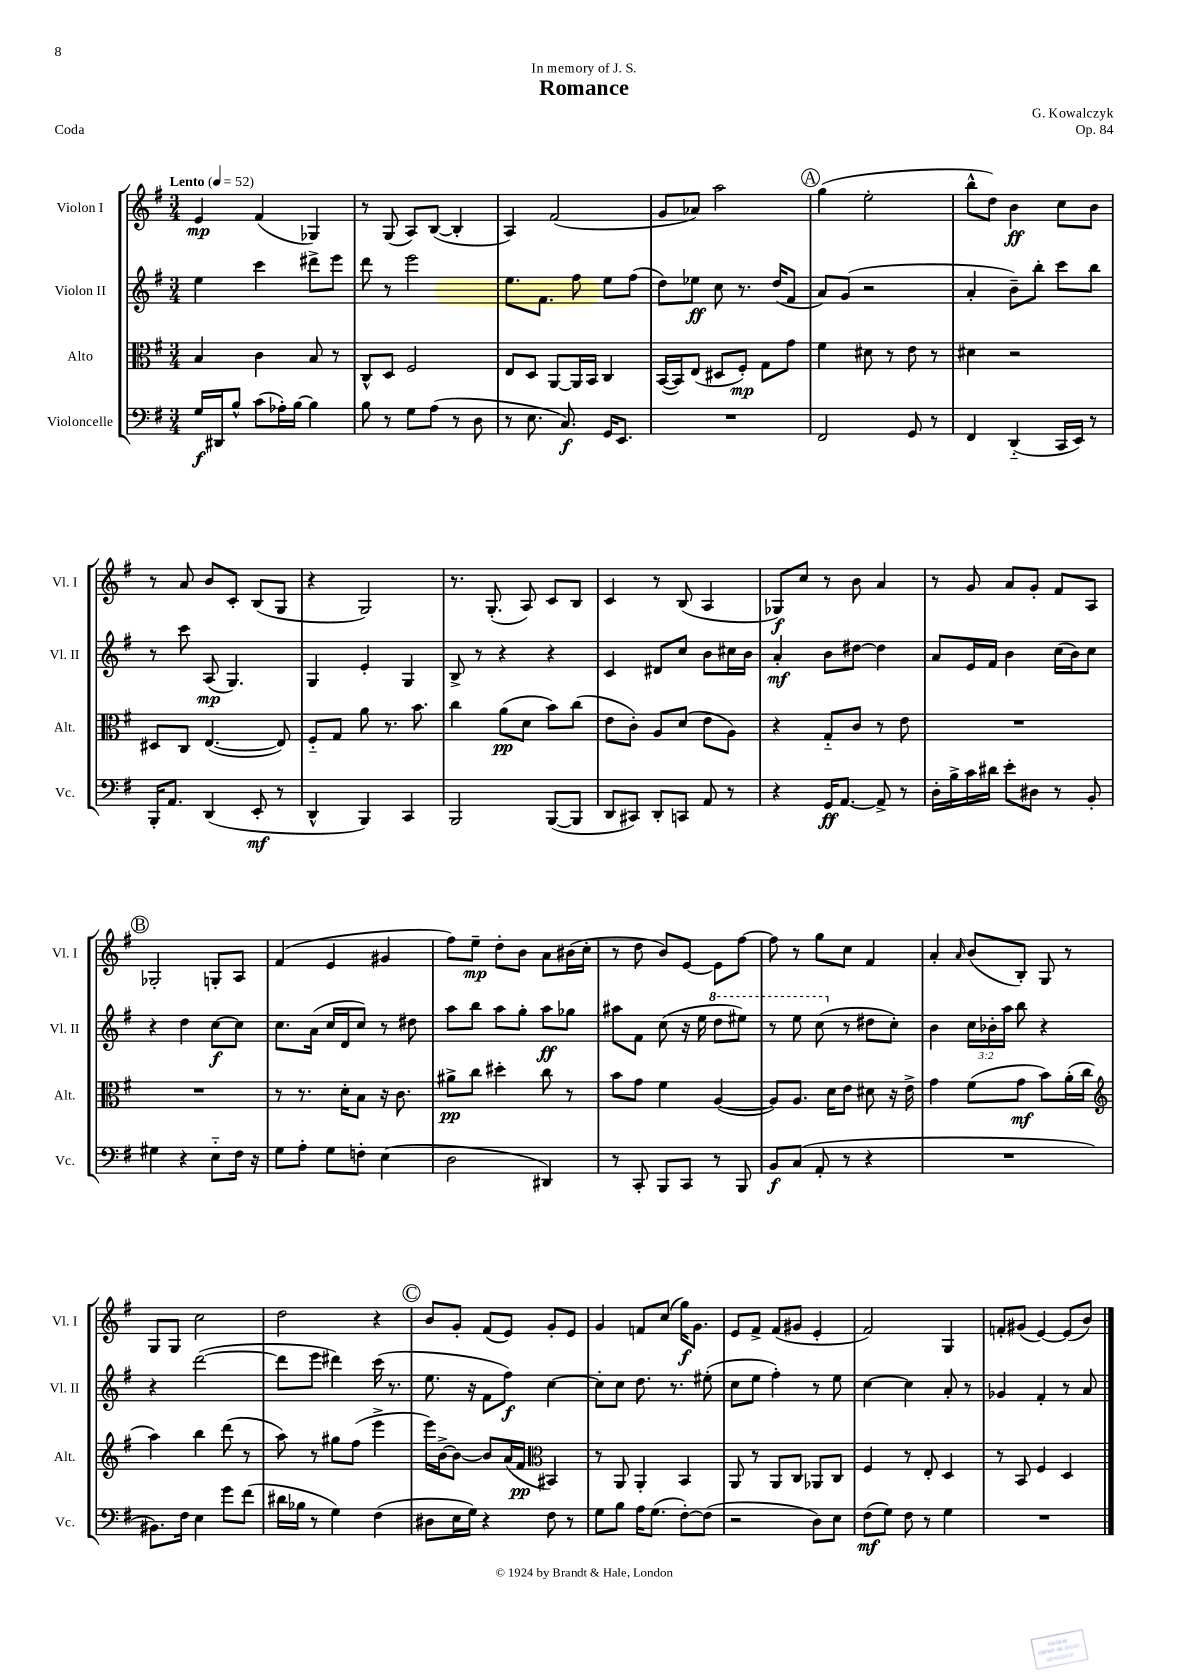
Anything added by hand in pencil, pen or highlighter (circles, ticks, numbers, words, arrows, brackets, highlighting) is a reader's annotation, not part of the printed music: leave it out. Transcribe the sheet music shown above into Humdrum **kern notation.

**kern	**dynam	**kern	**dynam	**kern	**dynam	**kern	**dynam
*part4	*part4	*part3	*part3	*part2	*part2	*part1	*part1
*staff4	*staff4	*staff3	*staff3	*staff2	*staff2	*staff1	*staff1
*I"Violoncelle	*	*I"Alto	*	*I"Violon II	*	*I"Violon I	*
*I'Vc.	*	*I'Alt.	*	*I'Vl. II	*	*I'Vl. I	*
*clefF4	*	*clefC3	*	*clefG2	*	*clefG2	*
*k[f#]	*	*k[f#]	*	*k[f#]	*	*k[f#]	*
*M3/4	*	*M3/4	*	*M3/4	*	*M3/4	*
*MM52	*	*MM52	*	*MM52	*	*MM52	*
=1	=1	=1	=1	=1	=1	=1	=1
!	!	!	!	!	!	!LO:TX:a:B:t=Lento	!
16G/LL	f	4B/	.	4ee\	.	4e/	mp
16DD#X/J	.	.	.	.	.	.	.
8B^^/J	.	.	.	.	.	.	.
(8c\L	.	4c\	.	4ccc\	.	(4f#/	.
16A-X'\L)	.	.	.	.	.	.	.
[16B\JJ	.	.	.	.	.	.	.
4B\]	.	8B/	.	8ddd#X^\L	.	4G-X/)	.
.	.	8r	.	8eee\J	.	.	.
=2	=2	=2	=2	=2	=2	=2	=2
8B\	.	8C^^/L	.	8ddd\	.	8r	.
8r	.	8D/J	.	8r	.	(8G/	.
8G\L	.	2F#/	.	2eee\	.	8A/L)	.
(8A\J	.	.	.	.	.	([8B/J	.
8r	.	.	.	.	.	4B'/]	.
8D\	.	.	.	.	.	.	.
=3	=3	=3	=3	=3	=3	=3	=3
8r	.	8E/L	.	8.ee\L	.	4A/)	.
8.E\	.	8D/J	.	.	.	.	.
.	.	.	.	8.f#\J	.	.	.
.	.	[8AA/L	.	.	.	(2f#/	.
8.C/)	f	.	.	.	.	.	.
.	.	16AA/L]	.	8ff#\	.	.	.
.	.	16BB/JJ	.	.	.	.	.
16GG/KL	.	4C/	.	8ee\L	.	.	.
8.EE/J	.	.	.	.	.	.	.
.	.	.	.	(8ff#\J	.	.	.
=4	=4	=4	=4	=4	=4	=4	=4
2.r	.	([16BB/LL	.	8dd\L)	.	8g/L	.
.	.	16BB/J])	.	.	.	.	.
.	.	(8E/J	.	8ee-X\J	ff	8a-X/J)	.
.	.	8D#X/L	.	8cc\	.	2aa\	.
.	.	8F#'/J)	mp	8.r	.	.	.
.	.	8G\L	.	.	.	.	.
.	.	.	.	(16dd/KL	.	.	.
.	.	8g\J	.	8f#/J	.	.	.
!!LO:REH:place=s1:t=A
=5	=5	=5	=5	=5	=5	=5	=5
2FF#/	.	4f#\	.	8a/L)	.	(4gg\	.
.	.	.	.	(8g/J	.	.	.
.	.	8d#X\	.	2r	.	2ee'\	.
.	.	8r	.	.	.	.	.
8GG/	.	8e\	.	.	.	.	.
8r	.	8r	.	.	.	.	.
=6	=6	=6	=6	=6	=6	=6	=6
4FF#/	.	4d#X\	.	4a'/	.	8bb^^\L	.
.	.	.	.	.	.	8dd\J)	.
(4DD/	.	2r	.	8b~\L)	.	4b\	ff
.	.	.	.	8bb'\J	.	.	.
16CC/LL	.	.	.	8ccc\L	.	8cc\L	.
16EE/JJ)	.	.	.	.	.	.	.
8r	.	.	.	8bb\J	.	8b\J	.
!!LO:LB:g=z
=7	=7	=7	=7	=7	=7	=7	=7
16BBB'/KL	.	8D#X/L	.	8r	.	8r	.
8.AA/J	.	.	.	.	.	.	.
.	.	8C/J	.	8ccc\	.	8a/	.
(4DD/	.	([4.E/	.	(8A/	mp	8b/L	.
.	.	.	.	4.G/)	.	8c'/J	.
8EE'/	mf	.	.	.	.	(8B/L	.
8r	.	8E/])	.	.	.	8G/J	.
=8	=8	=8	=8	=8	=8	=8	=8
4DD^^/	.	8F#/L	.	4G/	.	4r	.
.	.	8G/J	.	.	.	.	.
4BBB/)	.	8a\	.	4e'/	.	2G/)	.
.	.	8.r	.	.	.	.	.
4CC/	.	.	.	4G/	.	.	.
.	.	8.b\	.	.	.	.	.
=9	=9	=9	=9	=9	=9	=9	=9
2BBB/	.	4cc\	.	8B^/	.	8.r	.
.	.	.	.	8r	.	.	.
.	.	.	.	.	.	(8.G'/	.
.	.	(8a\L	pp	4r	.	.	.
.	.	8d\J	.	.	.	8A/)	.
([8BBB/L	.	8b\L)	.	4r	.	8c/L	.
8BBB/J]	.	(8cc\J	.	.	.	8B/J	.
=10	=10	=10	=10	=10	=10	=10	=10
8DD/L	.	8e\L	.	4c/	.	4c/	.
8CC#X/J)	.	8c'\J)	.	.	.	.	.
8DD'/L	.	8A/L	.	8d#X/L	.	8r	.
8CCn/J	.	(8d/J	.	8cc/J	.	(8B/	.
8AA/	.	8e\L	.	8b\L	.	4A/	.
8r	.	8A\J)	.	16cc#X\L	.	.	.
.	.	.	.	16b\JJ	.	.	.
=11	=11	=11	=11	=11	=11	=11	=11
4r	.	4r	.	4a'/	mf	8G-X/L)	f
.	.	.	.	.	.	8cc/J	.
16GG/KL	ff	8G/L	.	8b\L	.	8r	.
[8.AA/J	.	.	.	.	.	.	.
.	.	8c/J	.	[8dd#X\J	.	8b\	.
8AA^/]	.	8r	.	4dd#\]	.	4a/	.
8r	.	8e\	.	.	.	.	.
=12	=12	=12	=12	=12	=12	=12	=12
16D'\LL	.	2.r	.	8a/L	.	8r	.
16B^\	.	.	.	.	.	.	.
16c\	.	.	.	16e/L	.	8g/	.
16d#X\JJ	.	.	.	16f#/JJ	.	.	.
8e'\L	.	.	.	4b\	.	8a/L	.
8D#X\J	.	.	.	.	.	8g'/J	.
8r	.	.	.	(16cc\LL	.	8f#/L	.
.	.	.	.	16b\J)	.	.	.
8BB'/	.	.	.	8cc\J	.	8A/J	.
!!LO:LB:g=z
!!LO:REH:place=s1:t=B
=13	=13	=13	=13	=13	=13	=13	=13
4G#X\	.	2.r	.	4r	.	2G-X'/	.
4r	.	.	.	4dd\	.	.	.
8E\L	.	.	.	[8cc\L	f	8Gn'/L	.
16F#\Jk	.	.	.	8cc\J]	.	8A/J	.
16r	.	.	.	.	.	.	.
=14	=14	=14	=14	=14	=14	=14	=14
8G\L	.	8r	.	8.cc\L	.	(4f#/	.
8A'\J	.	8.r	.	.	.	.	.
.	.	.	.	(16a\Jk	.	.	.
8G\L	.	.	.	16cc/LL	.	4e/	.
.	.	16d'\KL	.	16d/J	.	.	.
8Fn'\J	.	8B\J	.	8cc/J)	.	.	.
(4E\	.	16r	.	8r	.	4g#X/	.
.	.	8.c\	.	.	.	.	.
.	.	.	.	8dd#X\	.	.	.
=15	=15	=15	=15	=15	=15	=15	=15
2D\	.	8a#X^\L	pp	8aa\L	.	8ff#\L)	.
.	.	8cc\J	.	8bb\J	.	8ee~\J	mp
.	.	4dd#X'\	.	8aa\L	.	8dd'\L	.
.	.	.	.	8gg'\J	.	8b\J	.
4DD#X/)	.	8cc\	.	8aa\L	ff	8a\L	.
.	.	8r	.	8gg-X\J	.	(16b#X\L	.
.	.	.	.	.	.	16cc'\JJ	.
=16	=16	=16	=16	=16	=16	=16	=16
8r	.	8b\L	.	8aa#X\L	.	8r	.
8CC'/	.	8g\J	.	8f#\J	.	8dd\	.
8BBB/L	.	4f#\	.	(8cc\	.	8b/L)	.
8CC/J	.	.	.	16r	.	[8e/J	.
.	.	.	.	16ee\	.	.	.
*	*	*	*	*8va	*	*	*
8r	.	([4A/	.	8ddd\L	.	8e\L]	.
8BBB/	.	.	.	8eee#X\J)	.	[8ff#\J	.
=17	=17	=17	=17	=17	=17	=17	=17
8BB/L	f	8A/L])	.	8r	.	8ff#\]	.
(8C/J	.	8.A/J	.	8eee\	.	8r	.
8AA'/	.	.	.	(8ccc\	.	8gg\L	.
.	.	16d\KL	.	.	.	.	.
*	*	*	*	*X8va	*	*	*
8r	.	8e\J	.	8r	.	8cc\J	.
4r	.	8d#X\	.	8dd#X\L	.	4f#/	.
.	.	16r	.	8cc'\J)	.	.	.
.	.	16e^\	.	.	.	.	.
=18	=18	=18	=18	=18	=18	=18	=18
2.r	.	4g\	.	4b\	.	4a'/	.
.	.	.	.	.	.	16qqa/	.
.	.	(8f#\L	.	24cc\LL	.	(8b/L	.
.	.	.	.	24b-X'\	.	.	.
.	.	.	.	24aa\JJ	.	.	.
.	.	8g\J	mf	8bb\	.	8B'/J)	.
.	.	8b\L)	.	4r	.	8G/	.
.	.	(16a'\L	.	.	.	8r	.
.	.	16cc\JJ	.	.	.	.	.
!!LO:LB:g=z
=19	=19	=19	=19	=19	=19	=19	=19
*	*	*clefG2	*	*	*	*	*
8.BB#X\L)	.	4aa\)	.	4r	.	8G/L	.
.	.	.	.	.	.	8G/J	.
16F#\Jk	.	.	.	.	.	.	.
4E\	.	4bb\	.	([2ddd\	.	2cc\	.
8g\L	.	(8ddd\	.	.	.	.	.
(8f#\J	.	8r	.	.	.	.	.
=20	=20	=20	=20	=20	=20	=20	=20
16d#X\LL	.	8aa\)	.	8ddd\L]	.	2dd\	.
16B-X\JJ	.	.	.	.	.	.	.
8r	.	8r	.	8eee\J	.	.	.
4G\)	.	8gg#X\L	.	4ddd#X\)	.	.	.
.	.	(8ff#\J	.	.	.	.	.
(4F#\	.	4eee^\	.	(16ccc\	.	4r	.
.	.	.	.	8.r	.	.	.
!!LO:REH:place=s1:t=C
=21	=21	=21	=21	=21	=21	=21	=21
8D#X\L	.	16eee\LL)	.	8.ee\	.	8b/L	.
.	.	[16b^\J	.	.	.	.	.
16E\L	.	8b\J_	.	.	.	8g'/J	.
16G\JJ)	.	.	.	16r	.	.	.
4r	.	8b/L]	.	8f#\L	.	(8f#/L	.
.	.	(16a/L	.	8ff#\J)	f	8e/J)	.
.	.	16f#/JJ	pp	.	.	.	.
*	*	*clefC3	*	*	*	*	*
8F#\	.	4BB#X/)	.	[4cc\	.	8g'/L	.
8r	.	.	.	.	.	8e/J	.
=22	=22	=22	=22	=22	=22	=22	=22
8G\L	.	8r	.	8cc'\L]	.	4g/	.
8B\J	.	8AA/	.	8cc\J	.	.	.
16A\KL	.	4AA'/	.	8.dd\	.	8fn/L	.
(8.G\J	.	.	.	.	.	.	.
.	.	.	.	.	.	(8cc/J	.
.	.	.	.	8.r	.	.	.
[8F#'\L)	.	4BB/	.	.	.	16gg\KL)	f
.	.	.	.	.	.	8.g\J	.
(8F#\J]	.	.	.	(8ee#X'\	.	.	.
=23	=23	=23	=23	=23	=23	=23	=23
2r	.	8AA/	.	8cc\L	.	8e/L	.
.	.	8r	.	8ee\J	.	8f#^/J	.
.	.	8AA/L	.	4ff#'\)	.	(8f#/L	.
.	.	8C/J	.	.	.	8g#X/J	.
8D\L)	.	8AA-X/L	.	8r	.	4e'/	.
8E\J	.	8C/J	.	8ee\	.	.	.
=24	=24	=24	=24	=24	=24	=24	=24
(8F#\L	mf	4F#/	.	[4cc\	.	2f#/)	.
8G\J)	.	.	.	.	.	.	.
8F#\	.	8r	.	4cc\]	.	.	.
8r	.	8E'/	.	.	.	.	.
4G\	.	4D/	.	8a'/	.	4G/	.
.	.	.	.	8r	.	.	.
=25	=25	=25	=25	=25	=25	=25	=25
2.r	.	8r	.	4g-X/	.	8fn'/L	.
.	.	8BB/	.	.	.	(8g#X/J	.
.	.	4F#/	.	4f#'/	.	[4e/)	.
.	.	4D/	.	8r	.	(8e/L]	.
.	.	.	.	8a/	.	8b/J)	.
==	==	==	==	==	==	==	==
*-	*-	*-	*-	*-	*-	*-	*-
